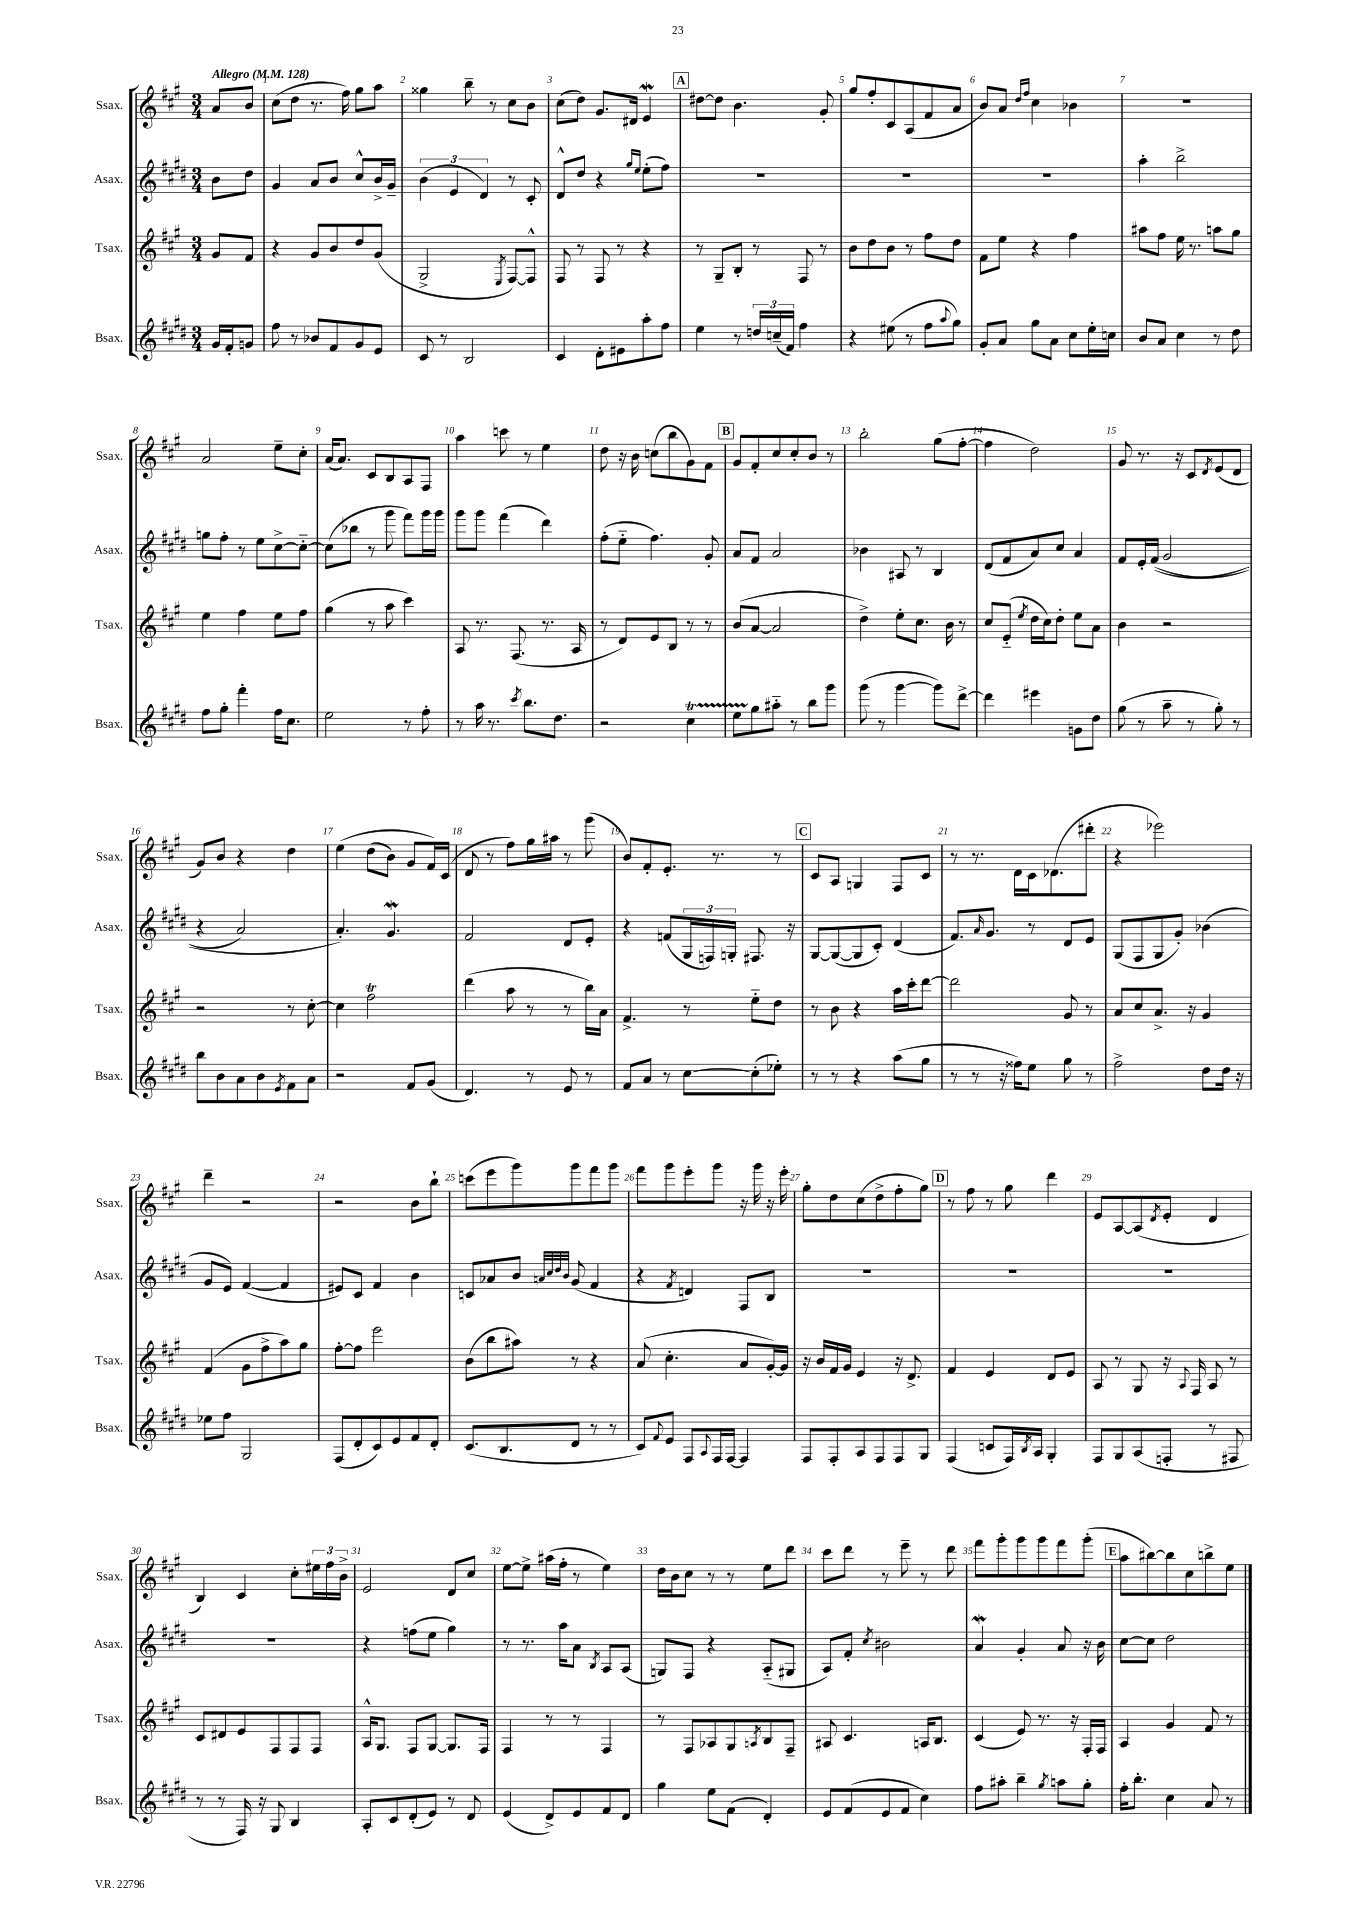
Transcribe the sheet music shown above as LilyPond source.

<<
\new StaffGroup <<
\new Staff = "s0" \with { instrumentName = "Ssax." shortInstrumentName = "Ssax." } {
    \clef treble \key a \major \numericTimeSignature \time 3/4 \partial 4 \tempo "Allegro" 4 = 128
    a'8 b'8 |
    cis''8( d''8 r8. fis''16) gis''8 a''8 |
    gisis''4 b''8-- r8 cis''8 b'8 |
    cis''8( d''8) gis'8. dis'16 e'4\mordent |
    \mark \markup { \box "A" } dis''8~ dis''8 b'4. gis'8-. |
    gis''8 fis''8-. cis'8 a8( fis'8 a'8 |
    b'8) a'8 \grace { d''16 fis''16 } cis''4 bes'4 |
    r2. |
    a'2 e''8-- cis''8-. |
    a'16( a'8.) cis'8 b8 a8 fis8 |
    a''4 c'''8 r8 e''4 |
    d''8 r16 b'16 c''8( b''8 gis'8) fis'8 |
    \mark \markup { \box "B" } gis'8 fis'8-. cis''8 cis''8-. b'8 r8 |
    b''2-. gis''8( fis''8~-. |
    fis''4 d''2) |
    gis'8 r8. r16 cis'8 \acciaccatura { d'8 } e'8( d'8 |
    gis'8) b'8 r4 d''4 |
    e''4\( d''8( b'8) gis'8 fis'16\) cis'16( |
    d'8 r8 fis''8) gis''16 ais''16 r8 gis'''8( |
    b'8) fis'8-. e'8.-. r8. r8 |
    \mark \markup { \box "C" } cis'8 a8 g4 fis8 cis'8 |
    r8 r8. d'16 cis'16 des'8.( dis'''8-. |
    r4 ees'''2) |
    d'''4-- r2 |
    r2 b'8 b''8-! |
    c'''8( e'''8 gis'''8) gis'''8 fis'''8 gis'''8 |
    fis'''8 gis'''8 e'''8-. gis'''8 r16 gis'''16 r16 e'''16-. |
    gis''8-. d''8 cis''8( d''8-> fis''8-. gis''8) |
    \mark \markup { \box "D" } r8 fis''8 r8 gis''8 d'''4 |
    e'8 a8~ a8( \acciaccatura { d'8 } e'8-. d'4 |
    b4) cis'4 cis''8-. \tuplet 3/2 { eis''16 fis''16 b'16-> } |
    e'2 d'8 cis''8 |
    e''8~ e''8-> ais''16( fis''16-. r8 e''4) |
    d''16 b'16 cis''8 r8 r8 e''8 d'''8 |
    cis'''8 d'''8 r8 e'''8-- r8 d'''8 |
    fis'''8 gis'''8-. gis'''8 gis'''8 fis'''8 gis'''8-.( |
    \mark \markup { \box "E" } a''8 bis''8~) bis''8 cis''8 b''8-> e''8 \bar "|." |
}
\new Staff = "s1" \with { instrumentName = "Asax." shortInstrumentName = "Asax." } {
    \clef treble \key e \major \numericTimeSignature \time 3/4 \partial 4
    b'8 dis''8 |
    gis'4 a'8 b'8 cis''8-^ b'16-> gis'16-- |
    \tuplet 3/2 { b'4( e'4 dis'4) } r8 cis'8-. |
    dis'8-^ dis''8 r4 \grace { gis''16 e''16 } e''8-.( fis''8) |
    \mark \markup { \box "A" } R2. |
    R2. |
    R2. |
    a''4-. b''2-> |
    g''8 fis''8-. r8 e''8 cis''8~-> cis''8~-_ |
    cis''8( bes''8 r8 gis'''8 fis'''8) gis'''16 gis'''16 |
    gis'''8 gis'''8 fis'''4( dis'''4) |
    fis''8-.( e''8-_ fis''4.) gis'8-. |
    \mark \markup { \box "B" } a'8 fis'8 a'2 |
    bes'4 ais8 r8 b4 |
    dis'8( fis'8 a'8) cis''8 a'4 |
    fis'8 e'16-. fis'16(\( gis'2 |
    r4 a'2) |
    a'4.-.\) gis'4.\mordent |
    fis'2 dis'8 e'8-. |
    r4 f'8( \tuplet 3/2 { gis16 f16) g16-. } fis8. r16 |
    \mark \markup { \box "C" } gis8~ gis8~( gis8 cis'8-.) dis'4( |
    fis'8.) \grace { a'16 } gis'8. r8 dis'8 e'8 |
    gis8( fis8 gis8 gis'8-.) bes'4( |
    gis'8 e'8) fis'4~( fis'4 |
    eis'8) cis'8 fis'4 b'4 |
    c'8 aes'8 b'8 \grace { a'32 cis''32 dis''32 b'32 } gis'8( fis'4 |
    r4 \acciaccatura { fis'8 } d'4) fis8 b8 |
    R2. |
    \mark \markup { \box "D" } R2. |
    R2. |
    R2. |
    r4 f''8( e''8 gis''4) |
    r8 r8. a''16 a'8 \acciaccatura { b8 } a8 a8( |
    g8) fis8 r4 a8-_( gis8 |
    a8) fis'8-. \acciaccatura { cis''8 } bis'2 |
    a'4\mordent gis'4-. a'8 r16 b'16 |
    \mark \markup { \box "E" } cis''8~ cis''8 dis''2 \bar "|." |
}
\new Staff = "s2" \with { instrumentName = "Tsax." shortInstrumentName = "Tsax." } {
    \clef treble \key a \major \numericTimeSignature \time 3/4 \partial 4
    gis'8 fis'8 |
    r4 gis'8 b'8 d''8 gis'8( |
    gis2-> \acciaccatura { e8 } fis8~) fis8-^ |
    fis8 r8 fis8 r8 r4 |
    \mark \markup { \box "A" } r8 gis8-- b8-. r8 fis8 r8 |
    b'8 d''8 b'8 r8 fis''8 d''8 |
    fis'8 e''8 r4 fis''4 |
    ais''8 fis''8 e''16 r8. a''8 gis''8 |
    e''4 fis''4 e''8 fis''8 |
    gis''4( r8 a''8 cis'''4) |
    a8 r8. fis8.( r8. a16 |
    r8 d'8) e'8 b8 r8 r8 |
    \mark \markup { \box "B" } b'8( a'8~ a'2 |
    d''4->) e''8-. cis''8. b'16 r8 |
    cis''8 e'8-_( \acciaccatura { e''8 } d''16 cis''16) d''8-. e''8 a'8 |
    b'4 r2 |
    r2 r8 cis''8~-. |
    cis''4 fis''2\trill |
    d'''4( a''8 r8 r8 b''16) a'16 |
    fis'4.-> r8 e''8-_ d''8 |
    \mark \markup { \box "C" } r8 b'8 r4 a''16 cis'''16-. d'''8~ |
    d'''2 gis'8 r8 |
    a'8 cis''8 a'8.-> r16 gis'4 |
    fis'4( gis'8 fis''8-> a''8) gis''8 |
    fis''8~-. fis''8 e'''2 |
    b'8( b''8 ais''8) r8 r4 |
    a'8( cis''4.-. a'8 gis'16~-.) gis'16 |
    r16 b'16 fis'16 gis'16 e'4 r16 d'8.-> |
    \mark \markup { \box "D" } fis'4 e'4 d'8 e'8 |
    a8 r8 gis8 r16 \appoggiatura { a8 } fis16 a8 r8 |
    cis'8 dis'8 e'8 fis8 fis8 fis8 |
    a16-^ gis8. fis8 gis8~ gis8. fis16 |
    fis4 r8 r8 fis4 |
    r8 fis8 aes8 gis8 \acciaccatura { a8 } b8 fis8-- |
    ais8 cis'4. a16 b8. |
    cis'4( e'8) r8. r16 fis16-. fis16 |
    \mark \markup { \box "E" } a4 gis'4 fis'8 r8 \bar "|." |
}
\new Staff = "s3" \with { instrumentName = "Bsax." shortInstrumentName = "Bsax." } {
    \clef treble \key e \major \numericTimeSignature \time 3/4 \partial 4
    gis'16 fis'16-. g'8 |
    fis''8 r8 bes'8 fis'8 gis'8 e'8 |
    cis'8 r8 b2 |
    cis'4 dis'8-. eis'8 a''8-. fis''8 |
    \mark \markup { \box "A" } e''4 r8 \tuplet 3/2 { d''16 c''16--( fis'16) } fis''4 |
    r4 eis''8( r8 fis''8 \appoggiatura { a''8 } gis''8) |
    gis'8-. a'8 gis''8 a'8 cis''8 e''16-. c''16 |
    b'8 a'8 cis''4 r8 dis''8 |
    fis''8 gis''8-. fis'''4-. fis''16 cis''8. |
    e''2 r8 fis''8-. |
    r8 a''16 r8. \acciaccatura { cis'''8 } b''8. dis''8. |
    r2 cis''4\startTrillSpan |
    \mark \markup { \box "B" } e''8 gis''8\stopTrillSpan ais''8-_ r8 b''8 gis'''8 |
    gis'''8( r8 gis'''4~ gis'''8) dis'''8~-> |
    dis'''4 eis'''4 g'8 dis''8 |
    gis''8( r8 a''8-- r8 gis''8-.) r8 |
    b''8 b'8 a'8 b'8 \acciaccatura { e'8 } fis'8 a'8 |
    r2 fis'8 gis'8( |
    dis'4.) r8 e'8 r8 |
    fis'8 a'8 r8 cis''8~ cis''8-.( ees''8-.) |
    \mark \markup { \box "C" } r8 r8 r4 a''8( gis''8 |
    r8 r8 r16 fisis''16) e''8 gis''8 r8 |
    fis''2-> dis''8 dis''16 r16 |
    ees''8 fis''8 gis2 |
    fis8( dis'8-. cis'8) e'8 fis'8 dis'8-. |
    cis'8.( b8. dis'8 r8 r8 |
    cis'8) \appoggiatura { fis'8 } e'8 fis8 \appoggiatura { a8 } fis16 fis16~ fis4 |
    fis8 fis8-. a8 fis8 fis8 gis8 |
    \mark \markup { \box "D" } fis4( c'8 fis16) \acciaccatura { b8 } a16 gis4-. |
    fis8 gis8 a8( f8-. r8 fis8 |
    r8 r8 fis16) r16 gis8 b4 |
    a8-. cis'8 dis'8-.( e'8) r8 dis'8 |
    e'4( dis'8->) e'8 fis'8 dis'8 |
    gis''4 e''8 fis'8( dis'4-.) |
    e'8 fis'8( e'8 fis'8 cis''4) |
    fis''8 ais''8-. b''4-- \acciaccatura { gis''8 } a''8 gis''8-. |
    \mark \markup { \box "E" } fis''16-. b''8.-. cis''4 a'8 r8 \bar "|." |
}
>>
>>
\layout { \context { \Score \override BarNumber.break-visibility = ##(#f #t #t) barNumberVisibility = #all-bar-numbers-visible } }
